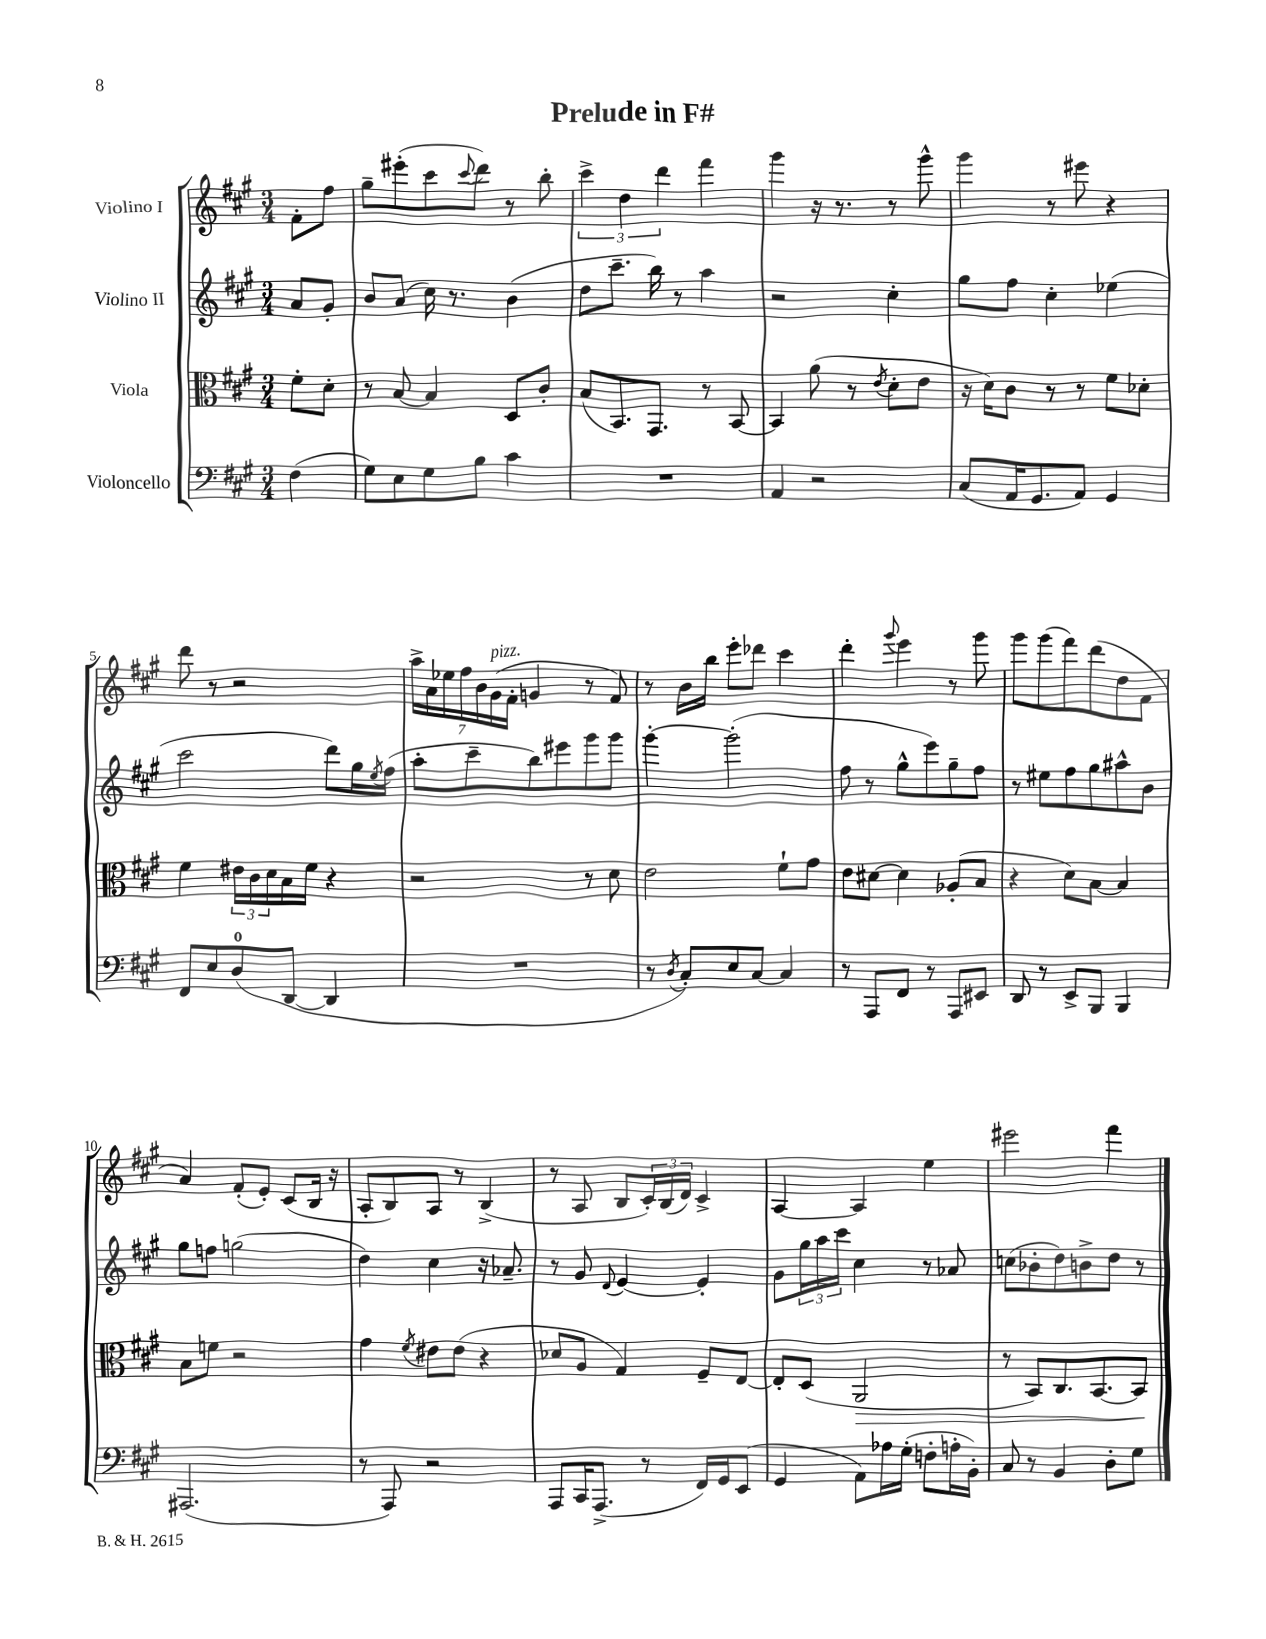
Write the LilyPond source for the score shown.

\header { title = "Prelude in F#" }
<<
\new StaffGroup <<
\new Staff = "s0" \with { instrumentName = "Violino I" } {
    \clef treble \key a \major \numericTimeSignature \time 3/4 \partial 4
    fis'8-. fis''8 |
    gis''8-- eis'''8-.( cis'''8 \appoggiatura { cis'''8 } d'''8) r8 b''8-. |
    \tuplet 3/2 { cis'''4-> d''4 d'''4 } fis'''4 |
    gis'''4 r16 r8. r8 gis'''8-^ |
    gis'''4 r8 eis'''8 r4 |
    d'''8 r8 r2 |
    \tuplet 7/4 { a''16-> a'16 ees''16 fis''16 b'16 gis'16^\markup { \italic "pizz." }( fis'16-. } g'4 r8 fis'8) |
    r8 b'16 b''16 e'''8-. des'''8 cis'''4 |
    d'''4-. \appoggiatura { gis'''8 } e'''4 r8 gis'''8 |
    gis'''8 gis'''8( fis'''8) d'''8( d''8 fis'8 |
    a'4) fis'8-.( e'8-.) cis'8( b16 r16 |
    a8-. b8) a8 r8 b4->( |
    r8 a8 b8 \tuplet 3/2 { cis'16-.) b16( d'16) } cis'4-> |
    a4~ a4 e''4 |
    eis'''2 fis'''4 \bar "|." |
}
\new Staff = "s1" \with { instrumentName = "Violino II" } {
    \clef treble \key a \major \numericTimeSignature \time 3/4 \partial 4
    a'8 gis'8-. |
    b'8 a'8( cis''16) r8. b'4( |
    d''8 cis'''8.-- b''16) r8 a''4 |
    r2 cis''4-. |
    gis''8 fis''8 cis''4-. ees''4( |
    cis'''2 d'''8) gis''16 \acciaccatura { e''8 } fis''16( |
    a''8-. cis'''8-- b''8) eis'''8 gis'''8 gis'''8 |
    gis'''4~-. gis'''2-.( |
    fis''8 r8 gis''8-^ e'''8) gis''8-- fis''8 |
    r8 eis''8 fis''8 gis''8 ais''8-^ b'8 |
    gis''8 f''8 g''2( |
    d''4) cis''4 r16 aes'8.-- |
    r8 gis'8 \appoggiatura { d'8 } e'4~ e'4-. |
    gis'8 \tuplet 3/2 { gis''16 a''16 cis'''16 } cis''4 r8 aes'8 |
    c''8( bes'8-. d''8) b'8-> d''8 r8 \bar "|." |
}
\new Staff = "s2" \with { instrumentName = "Viola" } {
    \clef alto \key a \major \numericTimeSignature \time 3/4 \partial 4
    fis'8-. d'8-. |
    r8 b8~ b4 d8 cis'8-. |
    b8( b,8.) gis,8. r8 b,8~ |
    b,4 a'8( r8 \acciaccatura { e'8 } d'8-. e'8 |
    r16 d'16) cis'8 r8 r8 fis'8 des'8-. |
    fis'4 \tuplet 3/2 { eis'16 cis'16 d'16 } b16 fis'16 r4 |
    r2 r8 d'8 |
    e'2 fis'8-! gis'8 |
    e'8 dis'8~ dis'4 aes8-.( b8 |
    r4 d'8) b8~ b4 |
    b8 f'8 r2 |
    gis'4 \acciaccatura { fis'8 } eis'8 eis'8( r4 |
    des'8 a8 gis4) fis8-- e8~ |
    e8-. d8( a,2\> |
    r8 b,8) cis8. b,8.~ b,8\! \bar "|." |
}
\new Staff = "s3" \with { instrumentName = "Violoncello" } {
    \clef bass \key a \major \numericTimeSignature \time 3/4 \partial 4
    fis4( |
    gis8) e8 gis8 b8 cis'4 |
    R2. |
    a,4 r2 |
    cis8( a,16 gis,8. a,8) gis,4 |
    fis,8 e8 d8-0( d,8~ d,4 |
    R2. |
    r8 \acciaccatura { d8 } cis8-.) e8 cis8~ cis4 |
    r8 a,,8 fis,8 r8 a,,8 eis,8 |
    d,8 r8 e,8-> b,,8 b,,4 |
    ais,,2.( |
    r8 a,,8) r2 |
    a,,8 cis,16 a,,8.->( r8 fis,16) gis,16 e,8( |
    gis,4 a,8) aes16 gis16-.( f8-. a16-. b,16-.) |
    cis8 r8 b,4 d8-. gis8 \bar "|." |
}
>>
>>
